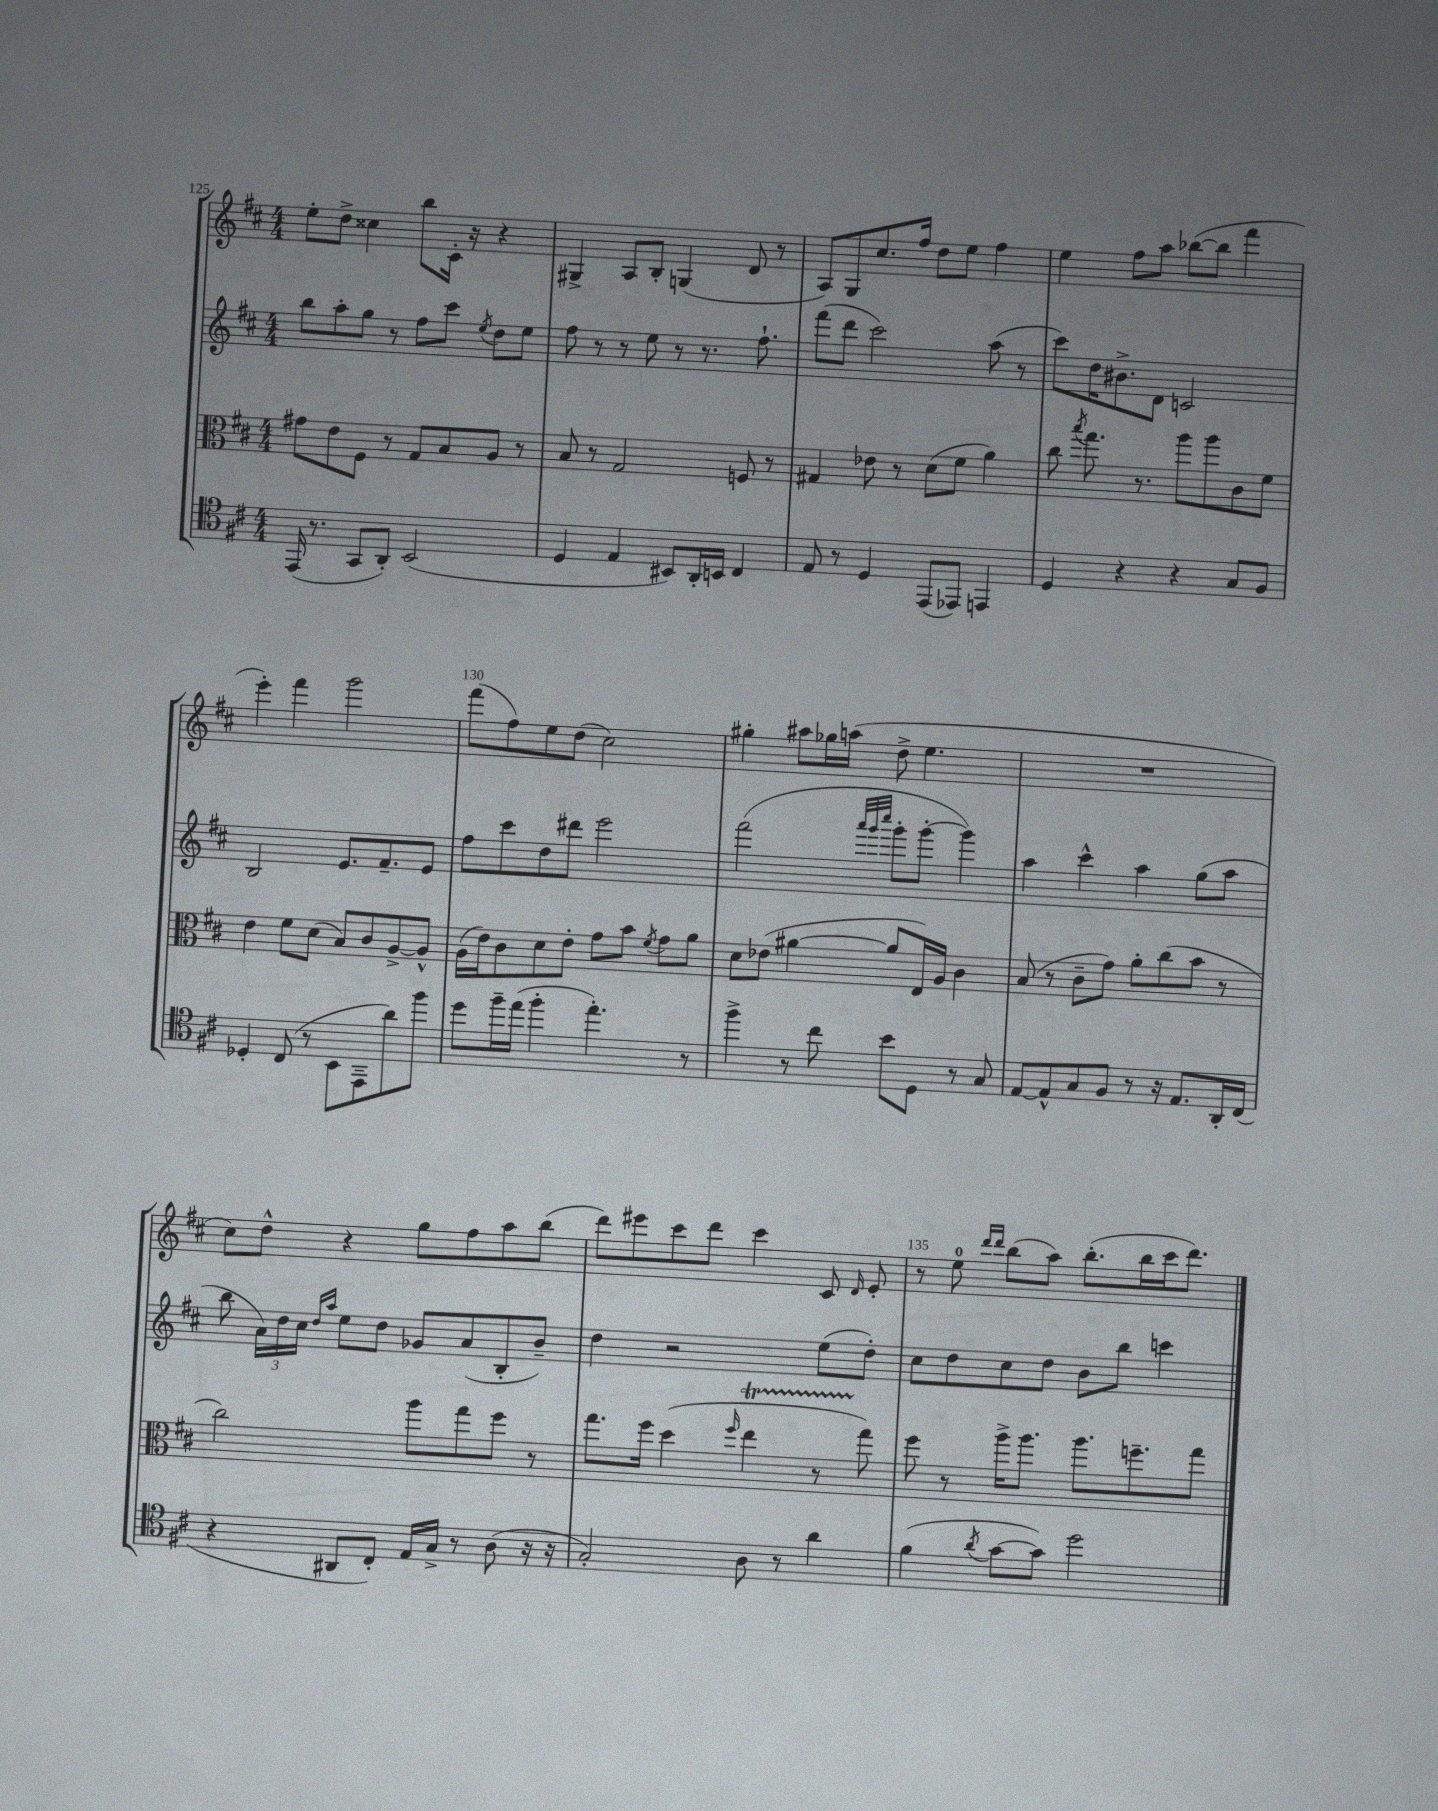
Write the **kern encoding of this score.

**kern	**kern	**kern	**kern
*part4	*part3	*part2	*part1
*staff4	*staff3	*staff2	*staff1
*clefC4	*clefC3	*clefG2	*clefG2
*k[f#c#]	*k[f#c#]	*k[f#c#]	*k[f#c#]
*M4/4	*M4/4	*M4/4	*M4/4
=125	=125	=125	=125
(16EE/	8g#X\L	8bb\L	8ee'\L
8.r	.	.	.
.	8e\	8aa'\	8dd^\J
8GG/L	8F#\J	8gg\J	4cc##X\
8AA'/J)	8r	8r	.
(2BB/	8G/L	8ff#\L	8bb\L
.	8B/	8ccc#\J	16c#'\Jk
.	.	.	16r
.	.	8qee/	.
.	8A/J	8dd\L	4r
.	8r	8ee\J	.
=126	=126	=126	=126
4D/	8B/	8ff#\	4G#X^/
.	8r	8r	.
4E/	2G/	8r	8A/L
.	.	8ee\	8B'/J
8BB#X/L)	.	8r	(4Gn/
16AA'/L	.	8.r	.
16BBn/JJ	.	.	.
4C#/	8Fn/	.	8d/
.	.	8.ff#`\	.
.	8r	.	8r
=127	=127	=127	=127
8E/	4G#X/	(8fff#\L	8A/L)
8r	.	8ddd\J	8G/
4D/	8e-X\	2ccc#\)	8.cc#/
.	8r	.	.
.	.	.	16ff#/Jk
(8EE/L	(8d\L	.	8dd\L
8EE-X/J)	8f#\J	.	8ee\J
4EEn/	4a\)	(8aa\	4ff#\
.	.	8r	.
=128	=128	=128	=128
4D/	8cc#\	8ccc#\L)	4ee\
.	8qbb/	.	.
.	8.gg\	16dd\K	.
.	.	8.b#X^\	.
4r	.	.	8ff#\L
.	8.r	.	.
.	.	8d\J	8aa\J
4r	8aa\L	2cn/	([8bb-X\L
.	8aa\	.	8bb-\J]
8G/L	8c#\	.	4fff#\
8F#/J	8f#\J	.	.
!!LO:LB:g=z
=129	=129	=129	=129
4D-X'/	4e\	2B/	4eee'\)
(8C#/	8f#\L	.	4fff#\
8r	(8d\J	.	.
8BB\L	8B/L)	8.e/L	2ggg\
8EE~\	8c#/	.	.
.	.	8.f#~/	.
8a\)	[8A^/	.	.
8ff#\J	8A^^/J]	8e/J	.
=130	=130	=130	=130
8dd\L	(16A\LL	8ff#\L	(8fff#\L
.	16e\J)	.	.
16ff#~\L	8c#\	8ccc#\	8ff#\)
(16ee\JJ	.	.	.
4ff#'\	8d\	8dd\	8ee\
.	8e'\J	8ddd#X\J	(8dd\J
4.ee'\)	8g\L	2eee\	2cc#\)
.	8b\J	.	.
.	8qf#/	.	.
.	8g\L	.	.
8r	8a\J	.	.
=131	=131	=131	=131
4ff#^\	8d\L	(2fff#\	4gg#X'\
.	(8e-X\J	.	.
8r	[4a#X\	.	8aa#X\L
8cc#\	.	.	16gg-X\L
.	.	.	(16aan\JJ
.	.	32qqaaa/LLL	.
.	.	32qqggg/	.
.	.	32qqcccc#/JJJ	.
8b\L	8a#/L]	8ggg'\L	8dd^\
8D\J	16E/L)	[8ggg'\J	4.ee\
.	16A/JJ	.	.
8r	4c#\	4ggg\])	.
8G/	.	.	.
=132	=132	=132	=132
[8E/L	(8B/	4aa\	1r
8E^^/]	8r	.	.
8G/	8c#~\L	4ccc#^^\	.
8F#/J	8g\J)	.	.
8r	8a'\L	4aa\	.
16r	(8cc#\	.	.
8.E/L	.	.	.
.	8b\J	(8gg\L	.
16AA'/L	8r	8aa\J	.
(16C#/JJ	.	.	.
!!LO:LB:g=z
=133	=133	=133	=133
4r	2cc#\)	8bb\	8cc#\L)
.	.	24a\LL)	8dd^^\J
.	.	24dd\	.
.	.	24cc#\JJ	.
.	.	16qqdd/LL	.
.	.	16qqaa/JJ	.
8AA#X/L	.	8ee\L	4r
8C#'/J)	.	8dd\J	.
16E/LL	8aa\L	8g-X/L	8gg\L
16G^/JJ	.	.	.
8r	8gg\	(8a/	8ff#\
(8A\	8ff#\J	8B'/	8aa\
16r	8r	8b~/J)	(8bb\J
16r	.	.	.
=134	=134	=134	=134
2G'/)	8.gg\L	4dd\	8ddd\L)
.	.	.	8eee#X\
.	16ff#\Jk	.	.
.	(4dd\	2r	8ccc#\
.	.	.	8ddd\J
.	16qqff#/	.	.
8A\	4eeT\	.	4ccc#\
8r	.	.	.
4a\	8r	(8ee\L	8c#/
.	.	.	16qqd/
.	8gg\)	8dd'\J)	8e'/
=135	=135	=135	=135
(4f#\	8ff#\	8cc#\L	8r
.	8r	8dd\	8ee\
.	.	.	16qqddd/LL
8qa/	.	.	16qqddd/JJ
[8g\L	16aa^\KL	8cc#\	(8bb\L
.	8.aa\J	.	.
8g\J])	.	8dd\J	8aa\J)
2dd\	8.aa\L	8b\L	(8.bb'\L
.	.	8bb\J	.
.	8.ffn~\	.	16bb\L
.	.	4cccn\	16ccc#\J
.	.	.	8.ddd\J)
.	8gg\J	.	.
==	==	==	==
*-	*-	*-	*-
